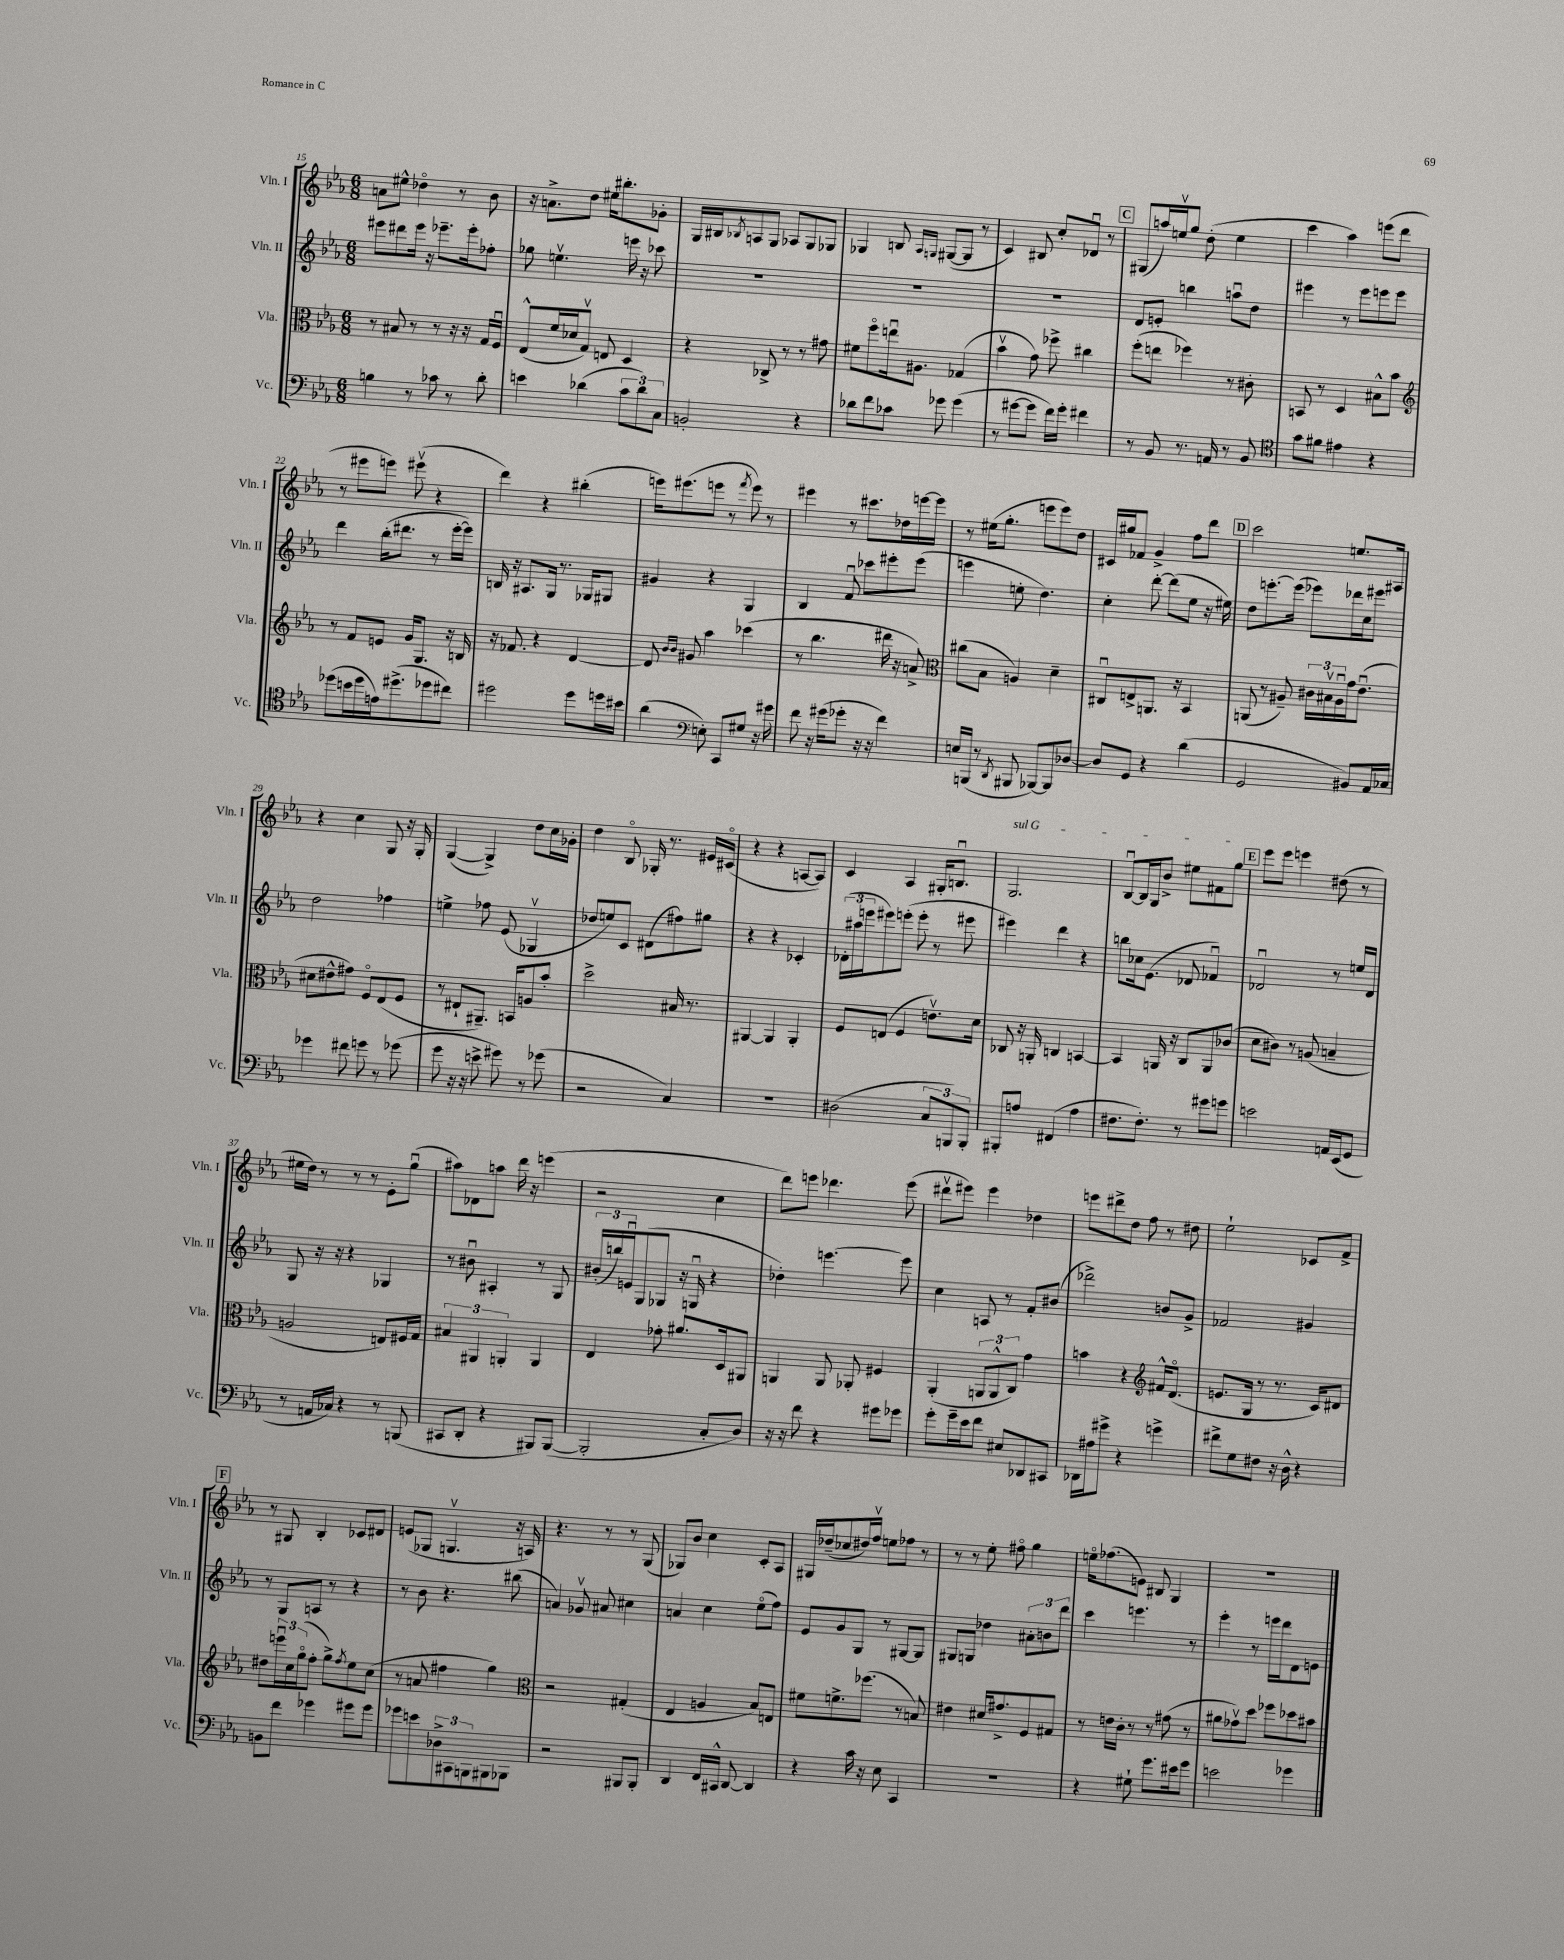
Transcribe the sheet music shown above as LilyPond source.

<<
\new StaffGroup <<
\new Staff = "s0" \with { instrumentName = "Vln. I" shortInstrumentName = "Vln. I" } {
    \clef treble \key ees \major \numericTimeSignature \time 6/8
    a'8 eis''8-^ des''4\flageolet r8 bes'8 |
    r16 a'8.-> d''8 eis''16 bis''8.-. ges'8-. |
    g16 bis16 \acciaccatura { bes8 } a8 g8 aes8 g8 ges8 |
    ges4 b8 \grace { aes16 g16 } gis8~( gis8 r8 |
    c'4) bis8 c''8-. des'8\downbow r8 |
    \mark \markup { \box "C" } gis8( a''16) e''16\upbow g''8 d''8-.( e''4 |
    c'''4 aes''4) e'''8( d'''8 |
    r8 eis'''8 e'''8) eis'''8\upbow( r4 |
    d'''4) r4 bis''4-.( |
    e'''16) eis'''8.( e'''8 r8 \acciaccatura { f'''8 } e'''8) r8 |
    eis'''4 r8 cis'''8. des''16 e'''16~ e'''16 |
    r8 eis''16( g''8.-. e'''8 e'''8) d''8 |
    cis'16 gis''16 fes'8 g'4-> f''8 d'''8 |
    \mark \markup { \box "D" } c'''2 e''8. ais16 |
    r4 c''4 g8 r16 g16-. |
    g4~( g4->) d''8 c''16 ges'16-. |
    d''4 bes8\flageolet ges16-. r8. eis'16 cis'16\flageolet( |
    r4 r4 a8~ a8) |
    c'4 aes4 gis16-. b8.\downbow |
    \once \override TextSpanner.bound-details.left.text = \markup { \italic "sul G" } g2.\startTextSpan |
    bes8~\downbow bes16 g16 bes'8-> eis''8 fis'8 g''8\stopTextSpan |
    \mark \markup { \box "E" } ees'''8 ees'''8 e'''4 dis''8( r8 |
    eis''16 d''16) r8 r8 r8 ees'8-. g''8\downbow( |
    ais''8) des'8 a''8 d'''16 r16 e'''4( |
    r2 c''4 |
    d'''8) e'''8 des'''4. e'''8( |
    dis'''8\upbow eis'''8) eis'''4 des''4 |
    e'''8 dis'''8-> d''8 f''8 r8 dis''8 |
    ees''2-! ces'8 f'8-> |
    \mark \markup { \box "F" } r8 gis8 bes4-. ces'8 dis'8 |
    e'8( ges8 g4.\upbow r16 a16) |
    r4. r8 r8 g8( |
    ges8) bes'8 c''4 c'8-. aes8 |
    gis16 des''16--( ces''8 dis''16) f''16\upbow e''8 fes''8 r8 |
    r8 r8 ees''8-. fis''8\flageolet g''4 |
    e''16\flageolet fes''8.( e'8) bis8 g4 |
    R2. \bar "|." |
}
\new Staff = "s1" \with { instrumentName = "Vln. II" shortInstrumentName = "Vln. II" } {
    \clef treble \key ees \major \numericTimeSignature \time 6/8
    eis'''8 dis'''8 eis'''16 r16 ees'''8.-- ees'''16-. fes''8-. |
    ges''8 e''4.\upbow e'''16 r16 ces'''8 |
    R2. |
    R2. |
    R2. |
    \mark \markup { \box "C" } d'8 e'8-. b''4 a''8\downbow d''8 |
    eis'''4 r8 eis'''8 e'''8 e'''8 |
    d'''4 bes''16-.( dis'''8. r8 ees'''16~-. ees'''16) |
    b16 r16 ais8. g16 r8. ges16 gis8 |
    gis'4 r4 g4 |
    bes4 f'8\downbow ces'''8 eis'''8-. eis'''8( |
    e'''4 e''8-. d''4.) |
    c''4-. d'''8~-. d'''8( ees''8 r16 eis''16) |
    \mark \markup { \box "D" } d''8 e'''8.~-. e'''16( ees'''8) des'''16 c''16 eis'''8 |
    d''2 fes''4 |
    e''4-> fes''8 ees'8( ges4\upbow |
    des''8 e''8) c'8 dis'8( fis''8) gis''8 |
    r4 r4 ces'4-. |
    \tuplet 3/2 { des'16-.( ais''16 e'''16 } eis'''8) e'''8-.( e'''8-. r8 eis'''8 |
    eis'''4) d'''4 r4 |
    b''8 ces''16 ees'8.( des'8 fes'4\downbow) |
    \mark \markup { \box "E" } des'2\downbow r8 e''16 des'16 |
    g8 r16 r16 r4 ges4 |
    r8 bis'8\downbow ais4-. r8 g8 |
    \tuplet 3/2 { bis'16-.( b''16) e'16\downbow } g8( ges8 r16 g16\downbow r4 |
    des''4-.) e'''4.~ e'''8 |
    c''4 a8 r8 f'8-. bis'8( |
    des'''2->) b'8 g'8-> |
    fes'2 gis'4 |
    \mark \markup { \box "F" } r8 g8 a8 r8 r4 |
    r8 bes'8 r4. bis''8( |
    a'4) ges'8\upbow ais'8 cis''4 |
    a'4 c''4 ees''8\flageolet( f''8) |
    ees'8 g'8 g8 r8 gis8~ gis8 |
    gis8 g8 des''4 \tuplet 3/2 { ais'8-. b'8 d'''8 } |
    c'''4 e'''4. r8 |
    ees'''4-. r8 e'''16 d'''16 d'8 e'8 \bar "|." |
}
\new Staff = "s2" \with { instrumentName = "Vla." shortInstrumentName = "Vla." } {
    \clef alto \key ees \major \numericTimeSignature \time 6/8
    r8 bis8 r8 r8 r16 r16 g16 f16\downbow |
    ees8-^( f'16 des'16 g8\upbow) e8 d4 |
    r4 ces8-> r8 r8 gis'8 |
    fis'8 f''8\flageolet e''16\downbow ais8. ges4( |
    bes'4\upbow g'8) fes''8-> cis''4 |
    \mark \markup { \box "C" } f''8-.( e''8 fes''4) r8 cis'8-. |
    b,8 r8 d4 bis8-^ bes'8 |
    \clef treble r8 f'8 e'8 g'16 g8. r16 b16 |
    r16 fes'8. r4 d'4~ |
    d'8 \grace { bes'16 bes'16 } gis'8 aes''4 ces'''4( |
    r8 bes''4. dis'''16 r16 a'8->) |
    \clef alto cis''8( bes8 a4) d'4-- |
    cis8\downbow e8-> a,8. r16 bes,4 |
    \mark \markup { \box "D" } a,8( r8 ais8--) \tuplet 3/2 { cis'16 bis16\upbow ais16\downbow } g'16 ees'8.\downbow( |
    dis'8 eis'8-^ gis'8) f8\flageolet ees8( f8 |
    r8 eis8-! ais,8.--) b,16 a8 bes'8-. |
    d''2-> bis16 r8. |
    ais,4~ ais,4 ais,4-. |
    f8 e8( f4 e'8.\upbow) d'16 |
    ces8 r16 a,16-. c4 b,4~ |
    b,4 a,16 r16 c8 a,8 ces'8( |
    \mark \markup { \box "E" } d'8 cis'8) r8 a8( b4-- |
    a2 e8) fis16 g16 |
    \tuplet 3/2 { bis4 ais,4 a,4-. } a,4 |
    ees4 ges'8-. ais'8. d16 ais,8 |
    a,4 a,8 aes,8-. fis4 |
    aes,4-.( \tuplet 3/2 { a,8 a,8-^ c8) } g'4 |
    b'4 r4 \clef treble fis'16-^ d'8.\flageolet( |
    e'8. g16 r8 r8. c'16) dis'8 |
    \mark \markup { \box "F" } dis''8 \tuplet 3/2 { e'''16\downbow c''16 g''16\flageolet( } f''8-. g''8->) \acciaccatura { f''8 } ees''8 c''8( |
    r8 a'8 fis''4 g''4) |
    \clef alto r2 gis4-.( |
    ees4 a4 bes8) e8 |
    fis'8 f'8.-> fes''8.( r8 b8) |
    eis'4 dis'16 gis'8.-> f8 gis8 |
    r8 e'16 c'16-. r8 r8 gis'8( r8 |
    ais'8 ges'8\upbow) d''8 fes''8 des''8 bis'8 \bar "|." |
}
\new Staff = "s3" \with { instrumentName = "Vc." shortInstrumentName = "Vc." } {
    \clef bass \key ees \major \numericTimeSignature \time 6/8
    b4 r8 ces'8 r8 d'8-. |
    e'4 des'4( \tuplet 3/2 { c'8 des'8) c8 } |
    b,2-. r4 |
    des'8 f'8 ces'8 ges'8 ges'4( |
    r8 gis'8~ gis'8 f'16) gis'16-. fis'4 |
    \mark \markup { \box "C" } r8 bes,8 r8. a,16 r8 bes,8 |
    \clef tenor g'8 fis'8 eis'4 r4 |
    des''8( b'16 des''16 e'16) dis''8.->( des''8 cis''8) |
    dis''2 dis''8 d''16 bis'16 |
    aes'4( \clef bass e8-.) c,8 gis8 r16 gis'16 |
    f'8 r16 gis'16( ges'8-. r16 r16 f'4) |
    e16 b,,16( r8 \acciaccatura { d,8 } bis,,8 bes,,8~) bes,,8 des8~ |
    des8 g,8 r4 d'4( |
    \mark \markup { \box "D" } g,2 bis,8) aes,16 ces16 |
    ges'4 fis'8 g'8 r8 ges'8( |
    g'8 r16 r16 e'8-> gis'8) r8 ges'8( |
    r2 c4) |
    R2. |
    dis2( \tuplet 3/2 { c8 b,,8) b,,8-. } |
    bis,,8-. a8 fis,4( a4 |
    fis8. fis8.-.) r8 gis'8 g'8 |
    \mark \markup { \box "E" } e'2 a,16 ees,16( g,8 |
    r8 a,16 ces16) r4 r8 b,,8( |
    cis,8 d,8-. r4 bis,,8) bis,,8~( |
    bis,,2-. c8-. d8) |
    r16 r16 f'8 r4 gis'8 ges'8 |
    g'8-. g'16-- ees'16 f'8 eis8 des,8 cis,8 |
    des,16 ais16 gis'8-> r4 g'4-> |
    fis'8-> g8 fis8 r16 d16-^ r4 |
    \mark \markup { \box "F" } b,8 f'8 ges'4 gis'8 gis'8 |
    ges'8 e'8 \tuplet 3/2 { des8-> cis,8 b,,8 } bis,,8 bes,,8 |
    r2 bis,,8 bis,,8-. |
    d,4 f,16 cis,16-^ d,8~ d,4 |
    r4 c'16 r16 ees8 c,4 |
    R2. |
    r4 gis8-! g'8. eis'16 g'8 |
    e'2 ges'4 \bar "|." |
}
>>
>>
\layout { \context { \Score currentBarNumber = #15 } }
